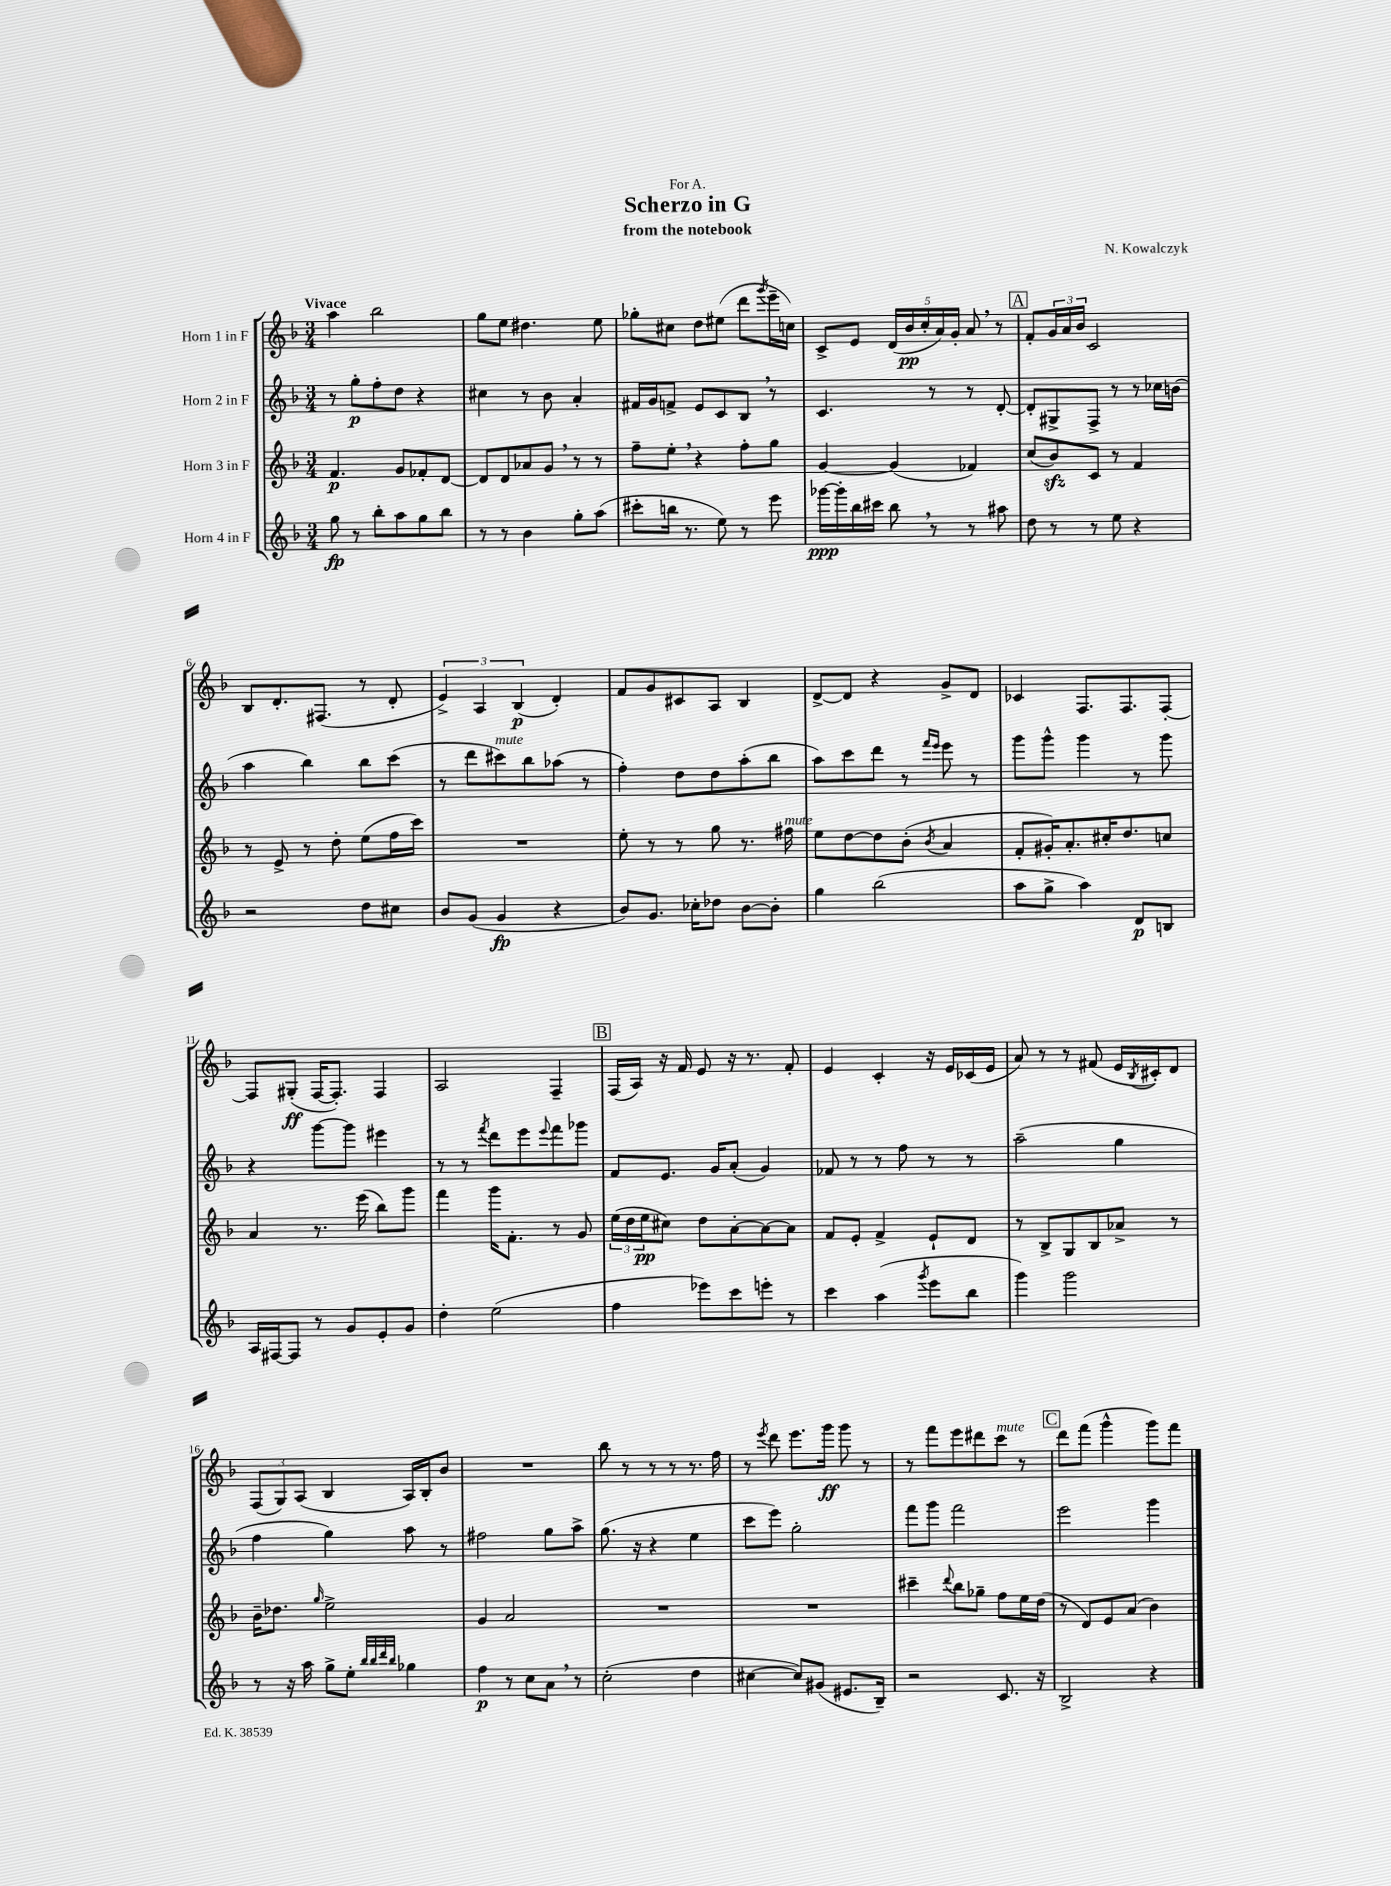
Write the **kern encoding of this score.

**kern	**kern	**kern	**kern
*staff4	*staff3	*staff2	*staff1
*clefG2	*clefG2	*clefG2	*clefG2
*k[b-]	*k[b-]	*k[b-]	*k[b-]
*M3/4	*M3/4	*M3/4	*M3/4
8gg\	4.f/	8r	4aa\
8r	.	8gg'\L	.
8bb-'\L	.	8ff'\	2bb-\
8aa\	8g/L	8dd\J	.
8gg\	8f-'/	4r	.
8bb-\J	[8d/J	.	.
=	=	=	=
8r	8d/]L	4cc#\	8gg\L
8r	8d/	.	8ee\J
4b-\	8a-/	8r	4.dd#\
.	8g/J	8b-\	.
8gg'\L	8r	4a'/	.
(8aa\J	8r	.	8ee\
=	=	=	=
8ccc#'\L	8ff~\L	16f#/LL	8gg-'\L
.	.	16g/J	.
16bb\Jk	8ee'\J	8f^/J	8cc#\J
8.r	.	.	.
.	4r	8e/L	8dd\L
8ee\)	.	8c/	(8ee#\J
8r	8ff'\L	8B-/J	8ddd\L
.	.	.	8qggg/
8eee\	8gg\J	8r	16eee~\L
.	.	.	16cc\JJ)
=	=	=	=
[16ggg-\LL	[4g/	4.c/	8c^/L
16ggg-'\]	.	.	.
16bb-\	.	.	8e/J
16ccc#\JJ	.	.	.
8bb-\	(4g/]	.	(20d/LL
.	.	.	20b-/
.	.	.	20cc'/
8r	.	8r	.
.	.	.	20a/)
.	.	.	20g'/JJ
8r	4f-/)	8r	8a/
8aa#\	.	[8d'/	8r
=	=	=	=
8dd\	(8cc/L	8d'/]L	8f'/L
8r	8b-/)	8G#^/	24g/L
.	.	.	24a/
.	.	.	24b-/JJ
8r	8c/J	8F^/J	2c/
8ee\	8r	8r	.
4r	4f/	8r	.
.	.	16cc-\LL	.
.	.	(16b\JJ	.
=	=	=	=
2r	8r	4aa\	8B-/L
.	8e^/	.	8.d'/
.	8r	4bb-\)	.
.	.	.	(8.F#/J
.	8dd'\	.	.
8dd\L	(8ee\L	8bb-\L	8r
8cc#\J	16ff\L	(8ccc\J	8d'/
.	16ccc\JJ)	.	.
=	=	=	=
8b-/L	2.r	8r	6e^/)
(8g/J	.	8ddd\L	.
.	.	.	6A/
4g/	.	8ccc#\)	.
.	.	.	(6B-/
.	.	8bb-\	.
4r	.	(8aa-\J	4d'/)
.	.	8r	.
=	=	=	=
8b-/L)	8ee'\	4ff'\)	8f/L
8.g/J	8r	.	8g/
.	8r	8dd\L	8c#/
16cc-'\LK	.	.	.
8dd-\J	8gg\	8dd\	8A/J
[8b-\L	8.r	(8aa'\	4B-/
8b-'\]J	.	8bb-\J	.
.	16ff#\	.	.
=	=	=	=
4gg\	8ee\L	8aa\L)	[8d^/L
.	[8dd\	8ccc\	8d/]J
(2bb-\	8dd\]	8ddd\J	4r
.	(8b-'\J	8r	.
.	.	16qqfff/LL	.
.	8qb-/	16qqeee/JJ	.
.	4a/	8eee\	8g^/L
.	.	8r	8d/J
=	=	=	=
8aa\L	8f'/L	8ggg\L	4c-/
8gg^\J	16g#'/K)	8ggg^^\J	.
.	8.a'/	.	.
4aa\)	.	4ggg\	8.F/L
.	16cc#'/K	.	.
.	8.dd/	.	8.F/
8d/L	.	8r	.
8B/J	8cc/J	8ggg\	[8F'/J
=	=	=	=
16A/LL	4a/	4r	8F/]L
[16F#/J	.	.	.
8F#/]J	.	.	(8G#'/J
8r	8.r	[8ggg\L	[16F/LK
.	.	.	8.F'/]J)
8g/L	.	8ggg\]J	.
.	(16eee\	.	.
8e'/	8bb-\L)	4eee#\	4F/
8g/J	8ggg\J	.	.
=	=	=	=
4dd'\	4fff\	8r	2A/
.	.	8r	.
.	.	8qfff/	.
(2ee\	16ggg\LK	8ddd\L	.
.	8.f'\J	.	.
.	.	8eee\	.
.	.	8qqeee/	.
.	8r	8fff\	4F~/
.	8g/	8ggg-\J	.
=	=	=	=
4ff\	(24ee\LL	8f/L	(16F/LL
.	24dd\	.	.
.	.	.	16A/JJ)
.	24ee\J	.	.
.	8cc#\J)	8.e/J	16r
.	.	.	16f/
8eee-\L)	8dd\L	.	8e/
.	.	16g/LK	.
8ccc\	[8a'\	(8a'/J	16r
.	.	.	8.r
8eee'\J	8a\_	4g/)	.
8r	8a\]J	.	8f'/
=	=	=	=
4ccc\	8f/L	8f-/	4e/
.	8e'/J	8r	.
(4aa\	4f^/	8r	4c'/
.	.	8ff\	.
8qggg/	.	.	.
8eee\L	8e`/L	8r	16r
.	.	.	16e/LL
8bb-\J	8d/J	8r	(16c-/
.	.	.	16e/JJ
=	=	=	=
4ggg\)	8r	(2aa~\	8a/)
.	8B-^/L	.	8r
2ggg\	8G/	.	8r
.	8B-/	.	(8f#/
.	8a-^/J	4gg\	16e/LL
.	.	.	8qB-/
.	.	.	16c#'/J)
.	8r	.	8d/J
=	=	=	=
8r	16b-~\LK	4ff\	(12F/L
.	8.dd-\J	.	.
.	.	.	12G/)
16r	.	.	.
.	.	.	(12A/J
16aa\	.	.	.
.	16qqgg/	.	.
8gg^\L	2ee^\	4gg\)	4B-/
8ee'\J	.	.	.
32qqbb-/LLL	.	.	.
32qqbb-/	.	.	.
32qqddd/	.	.	.
32qqbb-/JJJ	.	.	.
4gg-\	.	8aa\	16A/LL)
.	.	.	16B-'/J
.	.	8r	8b-/J
=	=	=	=
4ff\	4g/	2ff#\	2.r
8r	2a/	.	.
8cc\L	.	.	.
8a\J	.	8gg\L	.
8r	.	8aa^\J	.
=	=	=	=
(2cc'\	2.r	(8.gg\	8bb-\
.	.	.	8r
.	.	16r	.
.	.	4r	8r
.	.	.	8r
4dd\	.	4ee\	8.r
.	.	.	16ff\
=	=	=	=
[4cc#\	2.r	8ccc\L	8r
.	.	.	8qeee/
.	.	8eee\J)	8ddd\
8cc#/]L)	.	2gg'\	8.eee\L
(8g#/J	.	.	.
.	.	.	16ggg\Jk
8.e#/L	.	.	8ggg\
.	.	.	8r
16B-~/Jk)	.	.	.
=	=	=	=
2r	4ccc#~\	8fff\L	8r
.	.	8ggg\J	8fff\L
.	8qqddd/	.	.
.	8bb-\L	2fff\	8eee\
.	8gg-~\J	.	8ddd#\
8.c/	8ff\L	.	8ccc\J
.	16ee\L	.	8r
16r	(16dd\JJ	.	.
=	=	=	=
2B-^/	8r	2eee\	8ddd\L
.	8d/L)	.	(8fff\J
.	8e/	.	4ggg^^\
.	(8a/J	.	.
4r	4b-\)	4ggg\	8ggg\L)
.	.	.	8fff\J
==	==	==	==
*-	*-	*-	*-
